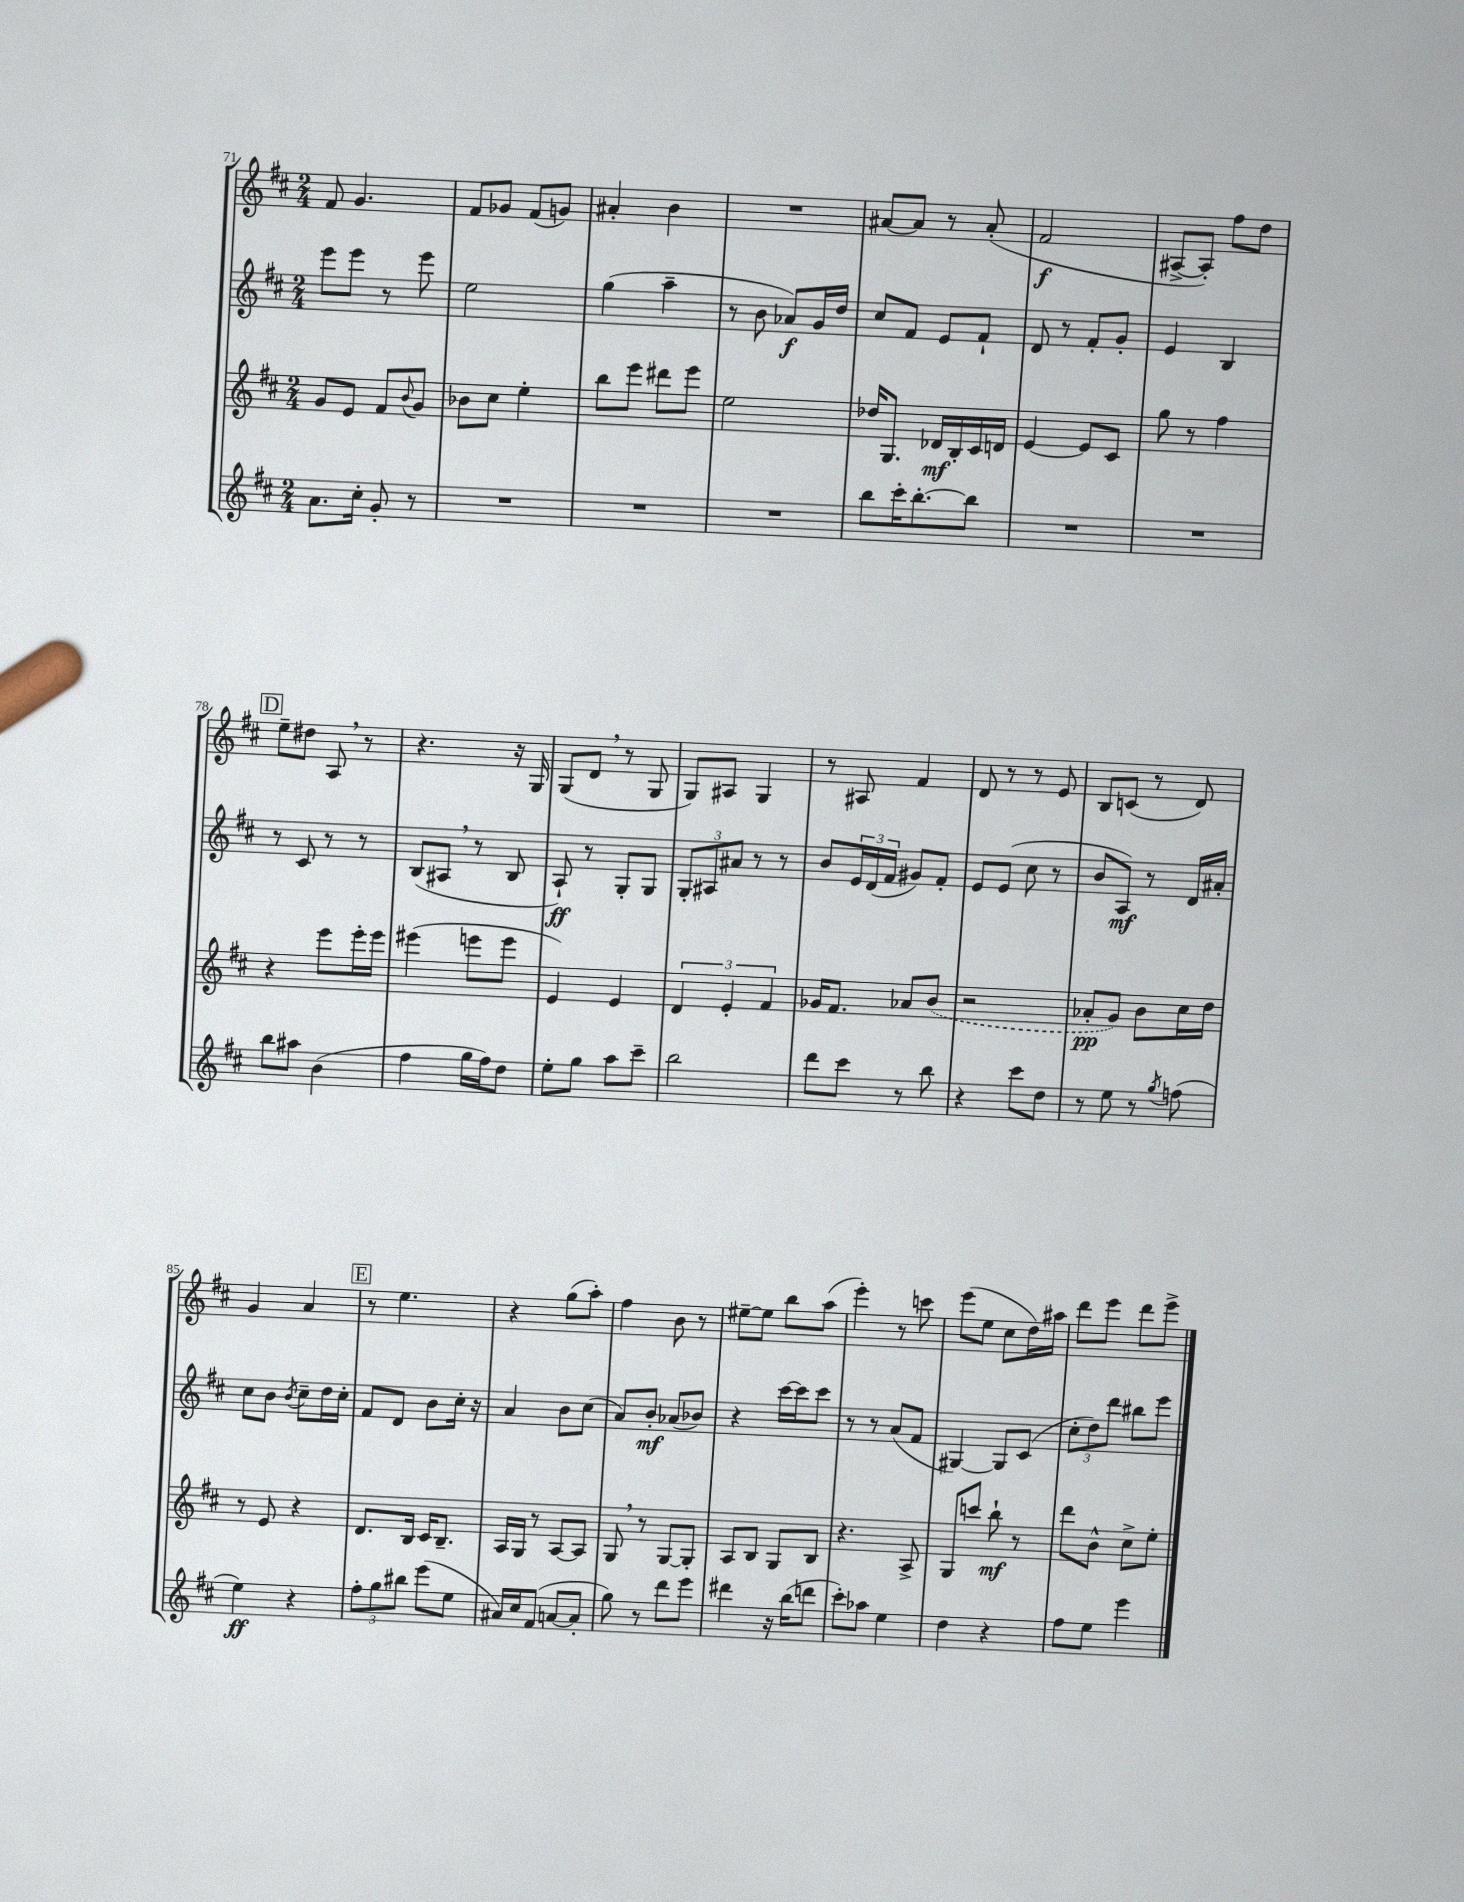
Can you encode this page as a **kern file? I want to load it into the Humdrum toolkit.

**kern	**kern	**kern	**kern
*staff4	*staff3	*staff2	*staff1
*clefG2	*clefG2	*clefG2	*clefG2
*k[f#c#]	*k[f#c#]	*k[f#c#]	*k[f#c#]
*M2/4	*M2/4	*M2/4	*M2/4
8.a	8g	8eee	8f#
.	8e	8eee	4.g
16cc#'	.	.	.
8g'	8f#	8r	.
.	8qqb	.	.
8r	8g	8eee	.
=	=	=	=
2r	8b-	2ee	8f#
.	8cc#	.	8g-
.	4ee'	.	(8f#
.	.	.	8g)
=	=	=	=
2r	8bb	(4gg	4a#'
.	8eee	.	.
.	8ddd#	4aa~	4b
.	8eee	.	.
=	=	=	=
2r	2ee	8r	2r
.	.	8b	.
.	.	8a-)	.
.	.	16g	.
.	.	16dd	.
=	=	=	=
8bb	16dd-	8cc#	[8a#
.	8.G	.	.
16ccc#'	.	8f#	8a#]
[8.bb'	.	.	.
.	16d-	8e	8r
.	16B'	.	.
8bb]	16c#	8f#`	(8a#'
.	16d	.	.
=	=	=	=
2r	[4e	8d	2f#
.	.	8r	.
.	8e]	8f#'	.
.	8c#	8g'	.
=	=	=	=
2r	8gg	4e	[8A#^
.	8r	.	8A#'])
.	4ff#	4B	8ff#
.	.	.	8dd
=	=	=	=
8bb	4r	8r	8ee~
8aa#	.	8c#	8dd#
(4b	8eee	8r	8A
.	16eee'	8r	8r
.	16eee	.	.
=	=	=	=
4ff#	(4eee#	(8B	4.r
.	.	8A#	.
16gg	8eee	8r	.
16ff#)	.	.	.
8dd	8eee	8B	16r
.	.	.	16G
=	=	=	=
8ee'	4e)	8A`)	(8G
8gg	.	8r	8d
8aa	4e	8G'	8r
8ccc#~	.	8G	8G
=	=	=	=
2bb	6d	12G'	8G)
.	.	12A#	.
.	.	.	8A#
.	6e'	12a#	.
.	.	8r	4G
.	6f#	.	.
.	.	8r	.
=	=	=	=
8ddd	16g-	8b	8r
.	8.f#	.	.
8ccc#	.	24e	8A#
.	.	(24d	.
.	.	24f#	.
8r	8a-	8g#)	4f#
8bb	(8b	8f#'	.
=	=	=	=
4r	2r	8e	8d
.	.	(8e	8r
8ccc#	.	8cc#	8r
8dd	.	8r	8e
=	=	=	=
8r	8a-'	8b	8B
8ee	8g)	8A)	(8c
8r	8b	8r	8r
8qgg	.	.	.
(8ff	16cc#	16d	8d)
.	16dd	16a#'	.
=	=	=	=
4ee)	8r	8cc#	4g
.	8e	8b	.
.	.	8qb	.
4r	4r	8cc#~	4a
.	.	16dd	.
.	.	16cc#'	.
=	=	=	=
12ff#'	8.d	8f#	8r
12gg	.	.	.
.	.	8d	4.ee
12bb#	.	.	.
.	16B	.	.
(8eee	16c#	8b	.
.	8.B~	.	.
8ee	.	16cc#'	.
.	.	16r	.
=	=	=	=
16a#)	16A	4a	4r
16cc#	16G	.	.
(8f#	8r	.	.
[8a	[8A	8b	(8gg
8a']	8A]	(8cc#	8aa')
=	=	=	=
8gg)	8G	8a)	4ff#
8r	8r	8b'	.
8ddd	[8G	(8a-	8b
8eee	8G']	8b-)	8r
=	=	=	=
4ddd#	8A	4r	[8ee#~
.	8B	.	8ee#]
16r	8G	[16ccc#	8bb
(16bb	.	16ccc#]	.
8ddd	8B	8ccc#	(8aa
=	=	=	=
8ccc#')	4.r	8r	4eee')
8aa-	.	8r	.
4ee	.	(8a	8r
.	8A^	8f#	8ccc
=	=	=	=
4dd	8G	[4G#)	(8eee
.	8ccc	.	8ee
4r	8bb`	8G#]	8cc#
.	8r	(8c#	16dd)
.	.	.	16aa#
=	=	=	=
8ff#	8ddd	12cc#'	8ddd
.	.	12dd)	.
8ee	8b^^	.	8eee
.	.	12ddd	.
4eee	8cc#^	8bb#	8ddd
.	8ee'	8eee	8eee^
==	==	==	==
*-	*-	*-	*-
